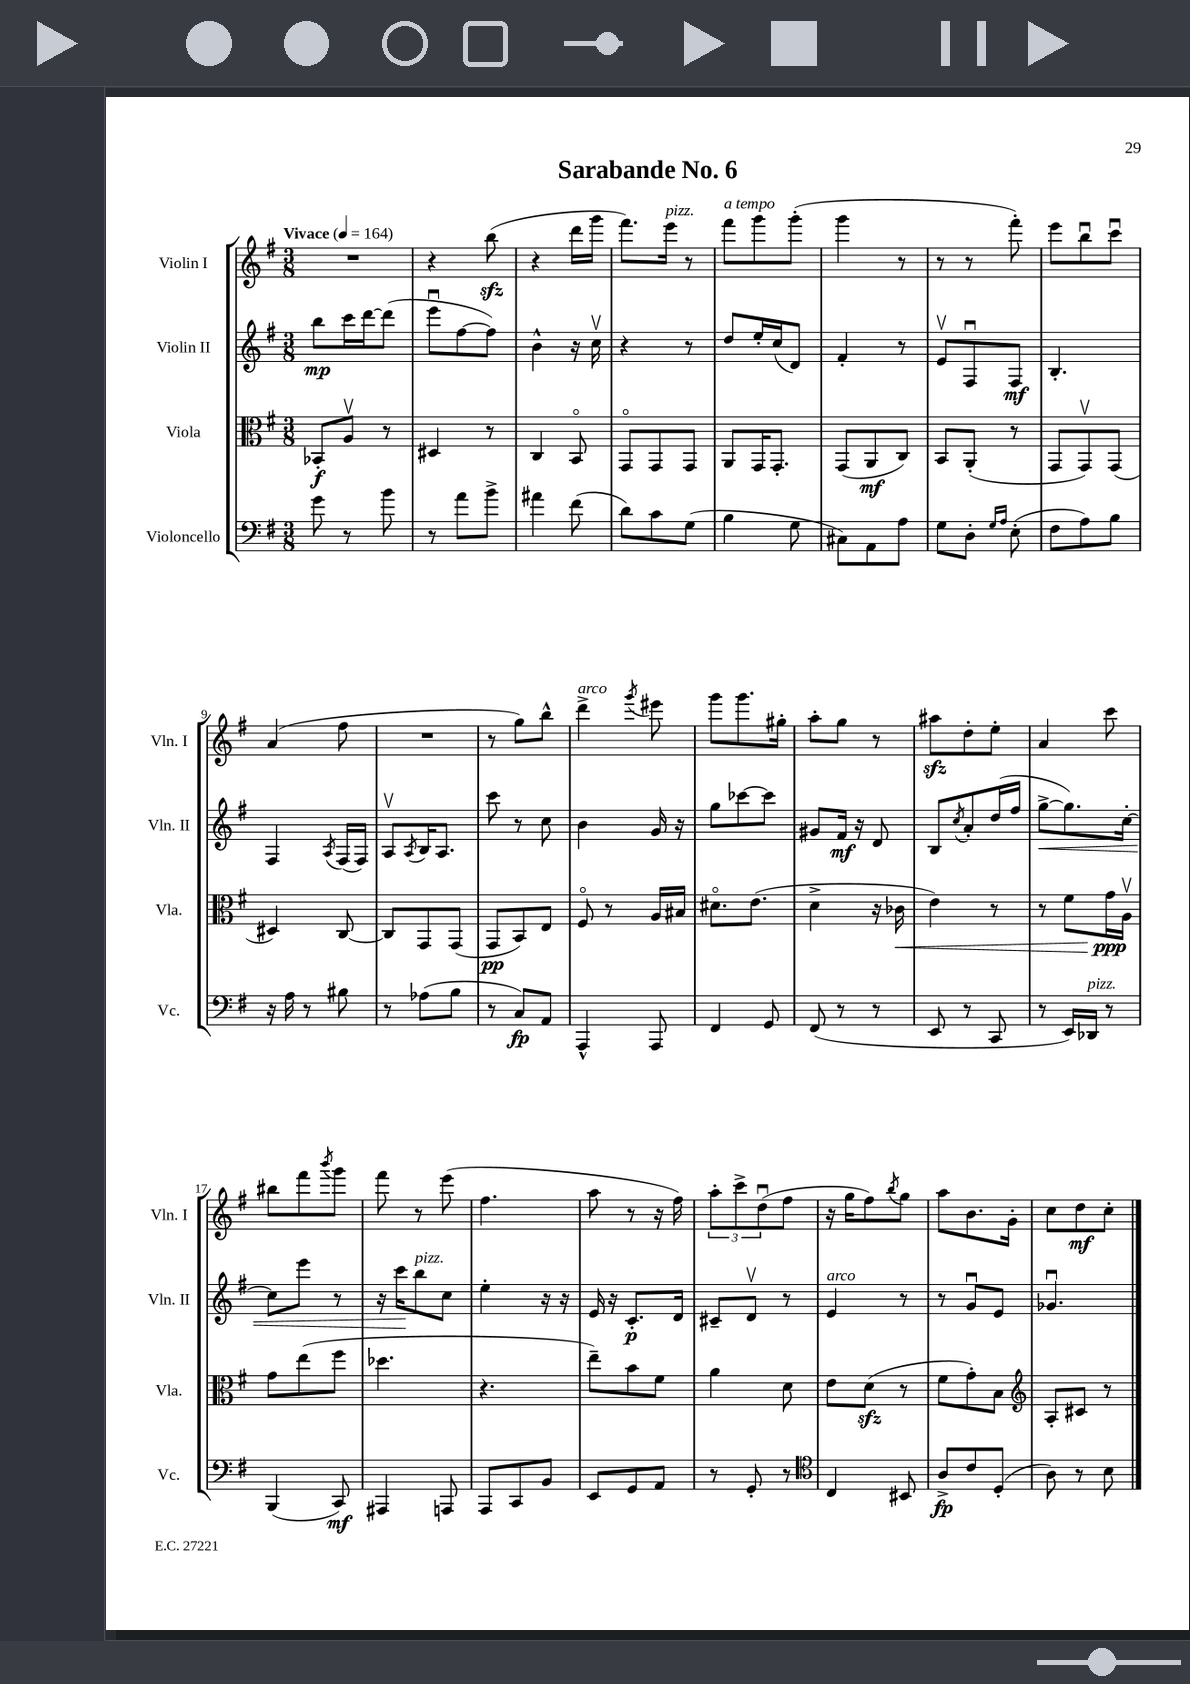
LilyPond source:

\header { title = "Sarabande No. 6" }
<<
\new StaffGroup <<
\new Staff = "s0" \with { instrumentName = "Violin I" shortInstrumentName = "Vln. I" } {
    \clef treble \key g \major \numericTimeSignature \time 3/8 \tempo "Vivace" 4 = 164
    R4. |
    r4 b''8\sfz( |
    r4 d'''16 g'''16 |
    fis'''8.) e'''16^\markup { \italic "pizz." } r8 |
    fis'''8^\markup { \italic "a tempo" } g'''8 g'''8-.( |
    g'''4 r8 |
    r8 r8 fis'''8-.) |
    e'''8 b''8\downbow c'''8\downbow |
    a'4( fis''8 |
    R4. |
    r8 g''8) b''8-^ |
    d'''4->^\markup { \italic "arco" } \acciaccatura { g'''8 } eis'''8 |
    g'''8 g'''8. gis''16-. |
    a''8-. g''8 r8 |
    ais''8\sfz d''8-. e''8-. |
    a'4 c'''8 |
    bis''8 fis'''8 \acciaccatura { b'''8 } g'''8 |
    fis'''8 r8 e'''8( |
    fis''4. |
    a''8 r8 r16 fis''16) |
    \tuplet 3/2 { a''8-. c'''8-> d''8\downbow( } fis''8 |
    r16 g''16 fis''8) \acciaccatura { b''8 } g''8 |
    a''8 b'8. g'16-. |
    c''8 d''8\mf c''8-. \bar "|." |
}
\new Staff = "s1" \with { instrumentName = "Violin II" shortInstrumentName = "Vln. II" } {
    \clef treble \key g \major \numericTimeSignature \time 3/8
    b''8\mp c'''16 d'''16~ d'''8( |
    e'''8\downbow fis''8~ fis''8) |
    b'4-^ r16 c''16\upbow |
    r4 r8 |
    d''8 e''16-. c''16( d'8) |
    fis'4-. r8 |
    e'8\upbow fis8\downbow fis8\mf |
    b4.-. |
    fis4 \acciaccatura { a8 } fis16( fis16) |
    a8\upbow \acciaccatura { a8 } b16 a8. |
    c'''8 r8 c''8 |
    b'4 g'16 r16 |
    g''8 ces'''8~ ces'''8 |
    gis'8 fis'16\mf r16 d'8 |
    b8 \acciaccatura { c''8 } a'8-. d''16( fis''16 |
    g''8~->\< g''8.) c''16~-. |
    c''8 e'''8 r8 |
    r16 c'''16\! b''8^\markup { \italic "pizz." } c''8 |
    e''4-. r16 r16 |
    e'16 r16 c'8.-.\p d'16 |
    cis'8-- d'8\upbow r8 |
    e'4^\markup { \italic "arco" } r8 |
    r8 g'8\downbow e'8 |
    ges'4.\downbow \bar "|." |
}
\new Staff = "s2" \with { instrumentName = "Viola" shortInstrumentName = "Vla." } {
    \clef alto \key g \major \numericTimeSignature \time 3/8
    bes,8-.\f a8\upbow r8 |
    dis4 r8 |
    c4 b,8\flageolet |
    g,8\flageolet g,8 g,8 |
    a,8 g,16 g,8.-. |
    g,8( a,8\mf c8) |
    b,8 a,8-.( r8 |
    g,8 g,8\upbow) g,8( |
    dis4) c8~ |
    c8 g,8 g,8( |
    g,8\pp b,8) e8 |
    fis8\flageolet r8 a16 bis16 |
    dis'8.\flageolet e'8.( |
    d'4-> r16 ces'16\< |
    e'4) r8 |
    r8 fis'8 g'16\ppp\! a16\upbow |
    g'8 e''8( fis''8 |
    des''4. |
    r4. |
    e''8--) b'8 fis'8 |
    a'4 d'8 |
    e'8 d'8\sfz( r8 |
    fis'8 g'8-.) b8 |
    \clef treble a8-. cis'8 r8 \bar "|." |
}
\new Staff = "s3" \with { instrumentName = "Violoncello" shortInstrumentName = "Vc." } {
    \clef bass \key g \major \numericTimeSignature \time 3/8
    g'8 r8 b'8 |
    r8 a'8 b'8-> |
    ais'4 fis'8( |
    d'8) c'8 g8( |
    b4 g8 |
    cis8) a,8 a8 |
    g8 d8-. \grace { g16 a16 } e8-.( |
    fis8 a8) b8 |
    r16 a16 r8 bis8 |
    r8 aes8( b8 |
    r8 c8\fp) a,8 |
    a,,4-^ a,,8 |
    fis,4 g,8 |
    fis,8( r8 r8 |
    e,8 r8 c,8 |
    r8 e,16) des,16^\markup { \italic "pizz." } r8 |
    b,,4( c,8\mf) |
    ais,,4 a,,8 |
    a,,8 c,8 b,8 |
    e,8 g,8 a,8 |
    r8 g,8-. r8 |
    \clef tenor c4 bis,8 |
    a8->\fp c'8 d8-.( |
    a8) r8 b8 \bar "|." |
}
>>
>>
